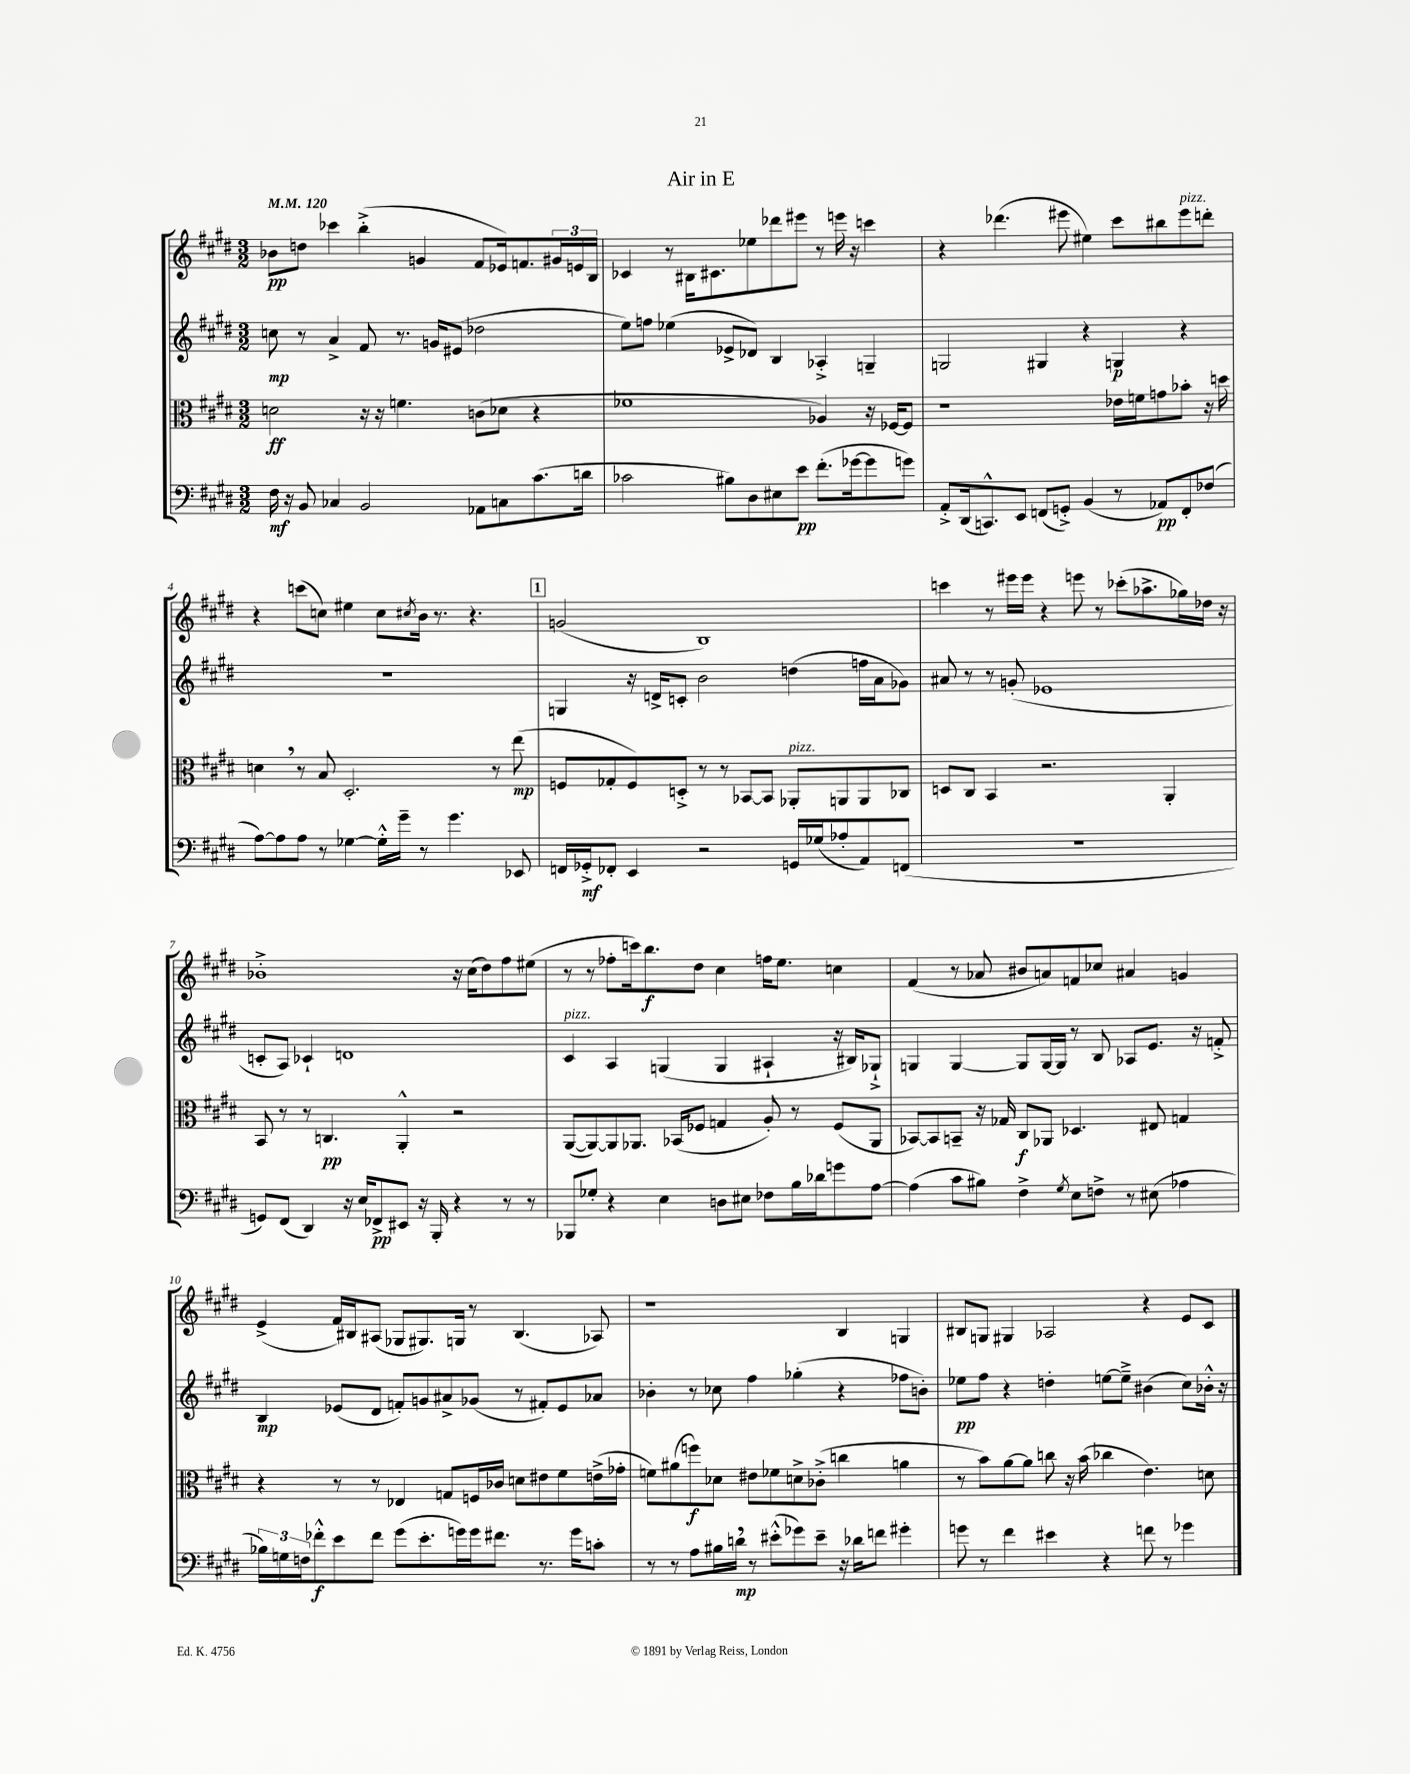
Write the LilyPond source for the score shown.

\header { title = "Air in E" }
<<
\new StaffGroup <<
\new Staff = "s0" {
    \clef treble \key e \major \numericTimeSignature \time 3/2 \tempo 4 = 120
    bes'8\pp d''8 ces'''4 b''4-.->( g'4 fis'8 ees'16) f'8. \tuplet 3/2 { gis'16 e'16 b16 } |
    ces'4 r8 bis16 cis'8. ees''8 des'''8 eis'''8 r8 e'''16 r16 c'''4 |
    r4 des'''4.( eis'''8 eis''4) cis'''8 bis''8 eis'''8^\markup { \italic "pizz." } d'''8-. |
    r4 c'''8( c''8) eis''4 c''8 \acciaccatura { cis''8 } b'16 r8. r4. |
    \mark \markup { \box "1" } g'2( b1) |
    c'''4 r8 eis'''16 eis'''16 r4 e'''8 r8 ces'''8-.( aes''8.-> ges''16) des''16 r16 |
    bes'1-.-> r16 cis''16( dis''8) fis''8 eis''8( |
    r8 r8 fes''8-. c'''16) b''8.\f dis''8 cis''4 f''16 e''8. c''4 |
    fis'4( r8 aes'8 bis'8 a'8) f'8 ces''8 ais'4 g'4 |
    e'4->( fis'16) bis16 ais8( ges8 gis8.) g16 r8 bis4.( aes8) |
    r1 b4 g4 |
    bis8 g8 gis4 aes2 r4 e'8 cis'8 \bar "|." |
}
\new Staff = "s1" {
    \clef treble \key e \major \numericTimeSignature \time 3/2
    c''8\mp r8 a'4-> fis'8 r8. g'16 eis'8( des''2 |
    e''8) f''8 ees''4( ees'8-> des'8) b4 aes4-.-> g4-- |
    g2 gis4 r4 g4\p r4 |
    R1. |
    \mark \markup { \box "1" } g4 r16 d'16-> c'8-. b'2 d''4( f''16 a'16 ges'8) |
    ais'8 r8 r8 g'8-.( ees'1 |
    c'8-. a8) ces'4-! d'1 |
    cis'4^\markup { \italic "pizz." } a4 g4( g4 ais4-! r16 bis16) ges8-!-> |
    g4 g4~ g8 g16~ g16 r8 b8 aes8 e'8. r16 f'8-.-> |
    b4\mp ees'8( dis'8 f'8-.) g'8 ais'8-> ges'8( r8 fis'8-.) ees'8 aes'8 |
    bes'4-. r8 ces''8 fis''4 ges''4-.( r4 fes''8 b'8-.) |
    ees''8\pp fis''8 r4 d''4-. e''8~ e''8---> bis'4( cis''8) bes'16-.-^ r16 \bar "|." |
}
\new Staff = "s2" {
    \clef alto \key e \major \numericTimeSignature \time 3/2
    d'2\ff r16 r16 f'4. c'8( des'8 r4 |
    fes'1 aes4) r16 fes16~ fes8 |
    r1 ees'16 f'16 g'8 bes'8-. r16 d''16 |
    d'4 \breathe r8 b8 dis2.-. r8 e''8\mp( |
    \mark \markup { \box "1" } f8 ges8-. f8) d8-.-> r8 r8 bes,8~ bes,8 aes,8-.^\markup { \italic "pizz." } a,8 a,8 ces8 |
    d8 cis8 b,4 r2. a,4-. |
    b,8 r8 r8 c4.\pp a,4-.-^ r2 |
    a,8~( a,8~) a,8 aes,8. bes,16( fes8 g4 a8-.) r8 fes8( aes,8 |
    bes,8~) bes,8 b,8-- r16 ges16 cis8\f aes,8 des4. eis8 g4 |
    r4 r8 r8 ees4 g8 f16 ces'16 d'8 eis'8 fis'8 e'16->( ges'16-. |
    f'8) ais'8( f''8\f) des'8 eis'8 fes'8 d'8-> ces'8-.->( c''4 a'4 |
    r8 b'8) a'8~ a'8 c''8 r16 b'16( ces''4 e'4.) d'8 \bar "|." |
}
\new Staff = "s3" {
    \clef bass \key e \major \numericTimeSignature \time 3/2
    fis16\mf r16 b,8 ces4 b,2 aes,8 c8 cis'8.( d'16 |
    ces'2 bis8) dis8 eis8 e'8\pp fis'8.-.( ges'16~ ges'8 g'8) |
    a,8-.-> dis,16( c,8.-^) e,8 f,8( g,8-.->) b,4( r8 aes,8\pp) f,8-. fes8( |
    a8~) a8 a8 r8 ges4~ ges16-.-^ gis'16-- r8 gis'4. ees,8 |
    \mark \markup { \box "1" } f,16 ges,16-.->\mf fes,8-. e,4 r2 g,16 ges16( aes8-. a,8) f,8( |
    R1. |
    g,8) fis,8( dis,4) r16 e16 fes,8->\pp eis,8 r16 b,,16-. r4 r8 r8 |
    bes,,8 ges8-. r4 e4 d8 eis8 fes8 b16 des'16 g'8 a8~ |
    a4( cis'8 bis8) fis4-> \acciaccatura { gis8 } e8 f8-> r8 eis8( aes4 |
    \tuplet 3/2 { bes16) g16 f16 } fes'8-.-^\f e'8 fes'8 gis'8( e'8.-. g'16) g'16 fis'8. r8. g'16 c'8-. |
    r8 r8 a8 bis16 d'16\mp \breathe r8 eis'8-.-^( ges'8) eis'8-- r16 des'16 f'8 gis'4-. |
    g'8 r8 fis'4 eis'4 r4 f'8 r8 ges'4 \bar "|." |
}
>>
>>
